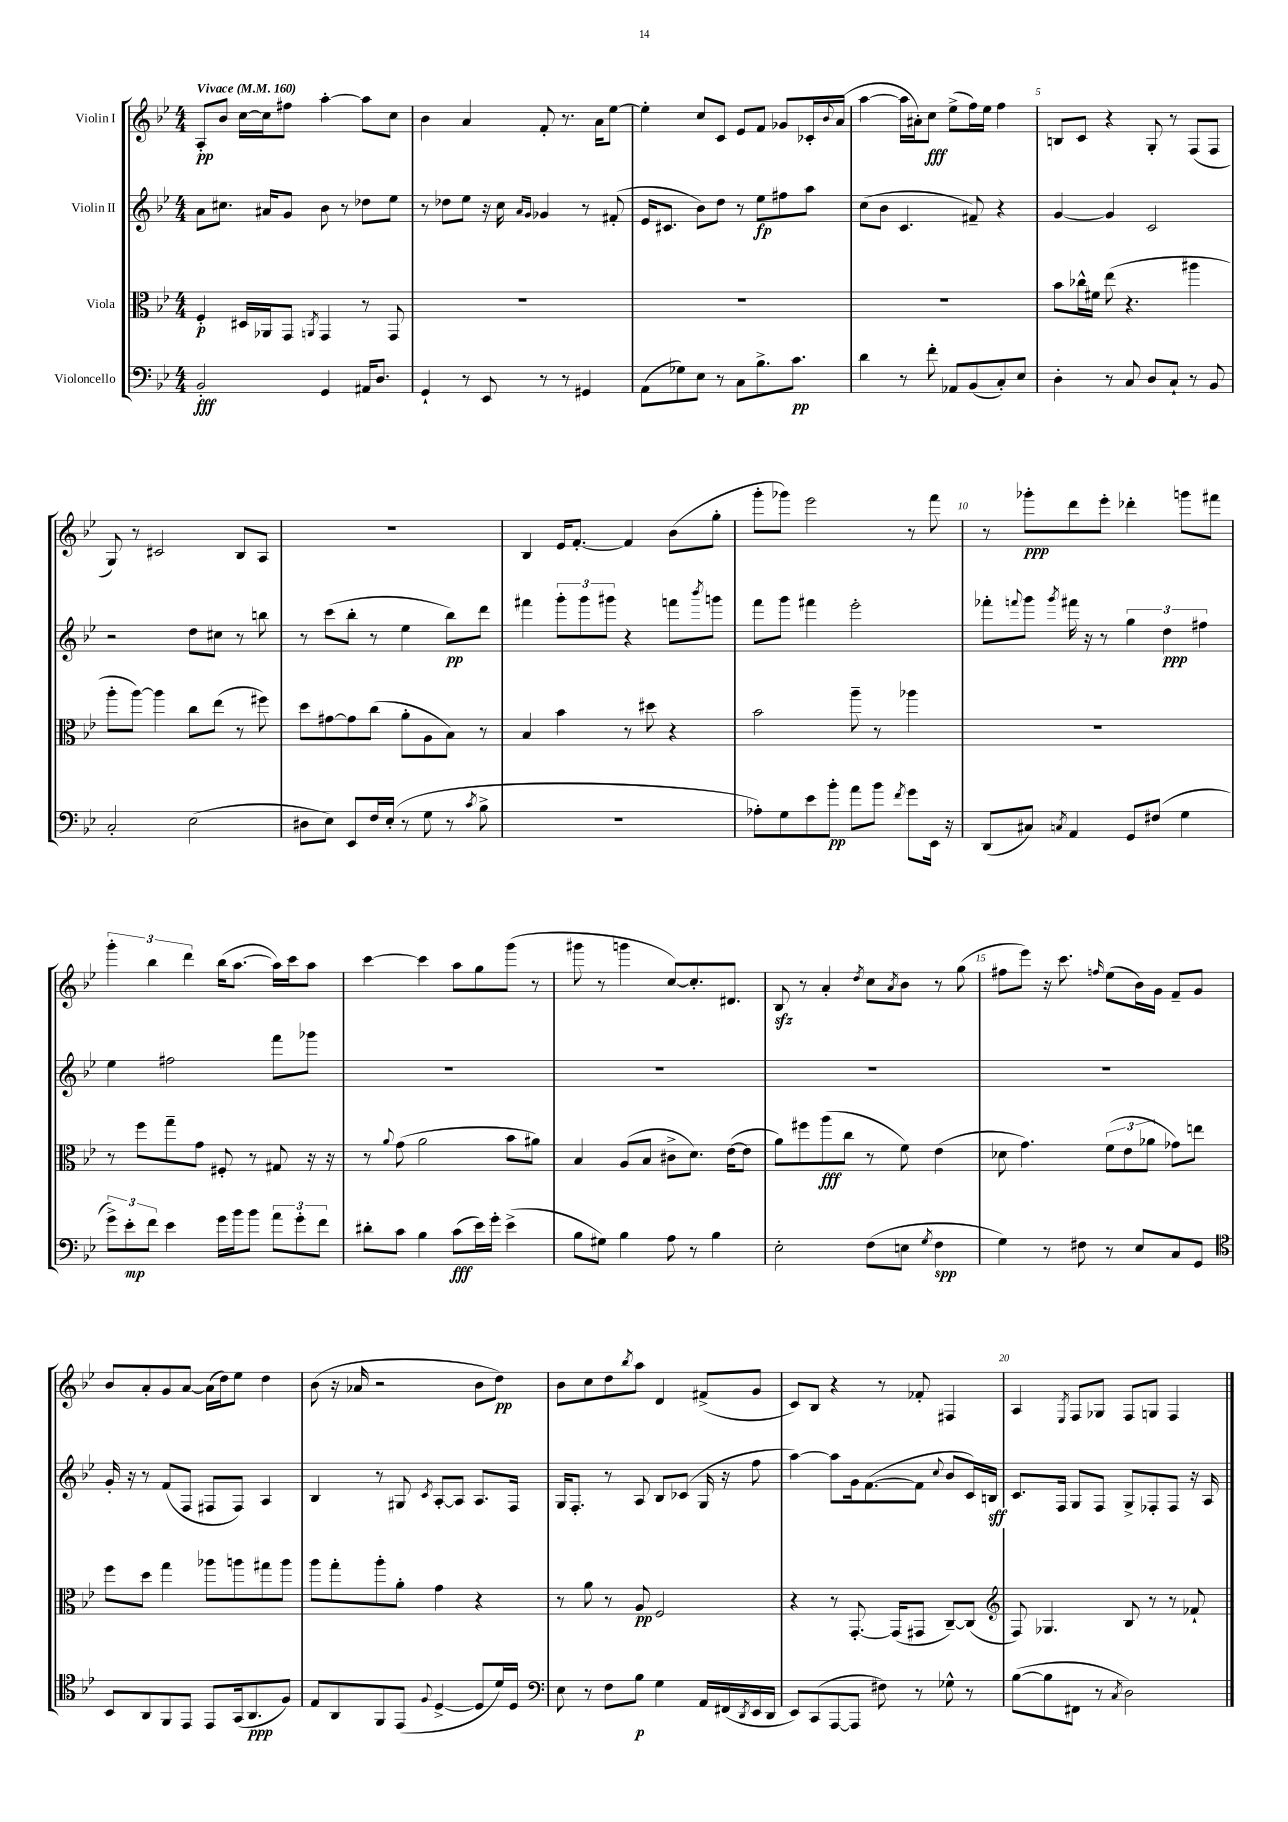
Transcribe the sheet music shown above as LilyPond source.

<<
\new StaffGroup <<
\new Staff = "s0" \with { instrumentName = "Violin I" } {
    \clef treble \key bes \major \numericTimeSignature \time 4/4 \tempo "Vivace" 4 = 160
    a8-.\pp bes'8 c''16~ c''16 fis''8 a''4~-. a''8 c''8 |
    bes'4 a'4 f'8-. r8. a'16 ees''8~ |
    ees''4-. c''8 c'8 ees'8 f'8 ges'8 ces'16-. \appoggiatura { bes'8 } a'16( |
    a''4~ a''16 ais'16-.) c''8\fff ees''8->( f''16) ees''16 f''4 |
    b8 c'8 r4 g8-. r8 f8( f8 |
    g8) r8 cis'2 bes8 a8 |
    R1 |
    bes4 ees'16 f'8.~-. f'4 bes'8( g''8-. |
    g'''8-. ges'''8) ees'''2 r8 f'''8 |
    r8 ges'''8-.\ppp d'''8 ees'''8-. des'''4-. g'''8 fis'''8 |
    \tuplet 3/2 { g'''4-. bes''4 d'''4 } bes''16( a''8.~ a''16) c'''16 a''8 |
    c'''4~ c'''4 a''8 g''8 g'''8( r8 |
    gis'''8 r8 g'''4 c''8~) c''8.-. dis'8. |
    bes8\sfz r8 a'4-. \acciaccatura { d''8 } c''8 \acciaccatura { a'8 } bes'8 r8 g''8( |
    fis''8 ees'''8) r16 c'''8. \grace { f''16 } ees''8( bes'16) g'16 f'8-- g'8 |
    bes'8 a'8-. g'8 a'8~ a'16( d''16) ees''8 d''4 |
    bes'8( r16 aes'16 r2 bes'8 d''8\pp) |
    bes'8 c''8 d''8 \acciaccatura { bes''8 } a''8 d'4 fis'8->( g'8 |
    c'8) bes8 r4 r8 fes'8-. fis4 |
    a4 \acciaccatura { ees8 } f8 ges8 f8 g8 f4 \bar "|." |
}
\new Staff = "s1" \with { instrumentName = "Violin II" } {
    \clef treble \key bes \major \numericTimeSignature \time 4/4
    a'8 cis''8. ais'16 g'8 bes'8 r8 des''8 ees''8 |
    r8 des''8 ees''8 r16 c''16 \grace { a'16 g'16 } ges'4 r8 fis'8-.( |
    ees'16 cis'8. bes'8) d''8 r8 ees''8\fp fis''8 a''8 |
    c''8( bes'8 c'4. fis'8--) r4 |
    g'4~ g'4 c'2 |
    r2 d''8 cis''8 r8 b''8 |
    r8 c'''8( bes''8-. r8 ees''4 bes''8\pp) d'''8 |
    fis'''4 \tuplet 3/2 { g'''8-. g'''8 gis'''8 } r4 f'''8 \acciaccatura { bes'''8 } g'''8 |
    f'''8 g'''8 fis'''4 ees'''2-. |
    fes'''8-. \appoggiatura { f'''8 } g'''8 \acciaccatura { g'''8 } fis'''16 r16 r8 \tuplet 3/2 { g''4 d''4\ppp fis''4 } |
    ees''4 fis''2 f'''8 ges'''8 |
    R1 |
    R1 |
    R1 |
    R1 |
    g'16-. r16 r8 f'8( f8 fis8 fis8) a4 |
    bes4 r8 gis8 \acciaccatura { c'8 } a8~-. a8 a8. f16 |
    g16 f8.-. r8 a8 bes8 ces'8( g16 r16 f''8 |
    a''4~) a''8 g'16 f'8.~( f'8 \appoggiatura { c''8 } bes'8 c'16) b16\sff |
    c'8. f16 g8 f8 g8-> fes8-. fes8 r16 a16 \bar "|." |
}
\new Staff = "s2" \with { instrumentName = "Viola" } {
    \clef alto \key bes \major \numericTimeSignature \time 4/4
    f4-.\p dis16 aes,16 g,8 \acciaccatura { a,8 } g,4 r8 g,8 |
    R1 |
    R1 |
    R1 |
    bes'8 ces''16-^ fis'16 ees''8( r4. ais''4 |
    a''8-. a''8~) a''4 c''8 ees''8( r8 fis''8) |
    d''8 gis'8~ gis'8 c''8( a'8-. a8 bes8) r8 |
    bes4 bes'4 r8 dis''8 r4 |
    bes'2 a''8-- r8 aes''4 |
    R1 |
    r8 f''8 g''8-- g'8 fis8-. r8 gis8 r16 r16 |
    r8 \appoggiatura { a'8 } g'8( a'2 bes'8 ais'8) |
    bes4 a8( bes8 cis'8-> d'8.) ees'16~( ees'8 |
    a'8) fis''8 a''8\fff( c''8 r8 f'8) ees'4( |
    des'8 g'4.) \tuplet 3/2 { f'8( ees'8 aes'8 } ges'8) e''8 |
    f''8 d''8 g''4 aes''8 a''8 gis''8 a''8 |
    a''8 g''8-. a''8-. a'8-. g'4 r4 |
    r8 a'8 r8 a8\pp f2 |
    r4 r8 g,8.~-. g,16( gis,8 c8~--) c8( |
    \clef treble f8) ges4. bes8 r8 r8 fes'8-! \bar "|." |
}
\new Staff = "s3" \with { instrumentName = "Violoncello" } {
    \clef bass \key bes \major \numericTimeSignature \time 4/4
    bes,2-.\fff g,4 ais,16 d8. |
    g,4-! r8 ees,8 r8 r8 gis,4 |
    a,8( ges8) ees8 r8 c8 bes8.-> c'8.\pp |
    d'4 r8 f'8-. aes,8 bes,8( c8-.) ees8 |
    d4-. r8 c8 d8 c8-! r8 bes,8 |
    c2-. ees2( |
    dis8 ees8) ees,8 f16 ees16-.( r8 g8 r8 \acciaccatura { c'8 } bes8-> |
    R1 |
    aes8-.) g8 ees'8 bes'8-.\pp a'8 bes'8 \acciaccatura { f'8 } g'8 ees,16 r16 |
    d,8( cis8) \acciaccatura { c8 } a,4 g,8 fis8( g4 |
    \tuplet 3/2 { g'8->) ees'8-.\mp f'8 } ees'4 g'16 bes'16 bes'8 \tuplet 3/2 { a'8 g'8-. f'8 } |
    dis'8-. c'8 bes4 c'8\fff( ees'16) g'16-. ees'4->( |
    bes8 gis8) bes4 a8 r8 bes4 |
    ees2-. f8( e8 \acciaccatura { g8 } f4\spp |
    g4) r8 fis8 r8 ees8 c8 g,8 |
    \clef tenor bes,8 a,8 f,8 ees,8 ees,8 g,16( a,8.\ppp f8) |
    ees8 a,8 f,8 ees,8( \appoggiatura { f8 } d4~-> d8 d'16) d16 |
    \clef bass ees8 r8 f8 bes8\p g4 a,16 fis,16( \acciaccatura { d,8 } ees,16 d,16 |
    ees,8) c,8( a,,8~ a,,8 fis8) r8 ges8-^ r8 |
    bes8~( bes8 fis,8 r8 \acciaccatura { c8 } d2) \bar "|." |
}
>>
>>
\layout { \context { \Score \override BarNumber.break-visibility = ##(#f #t #t) barNumberVisibility = #(every-nth-bar-number-visible 5) } }
